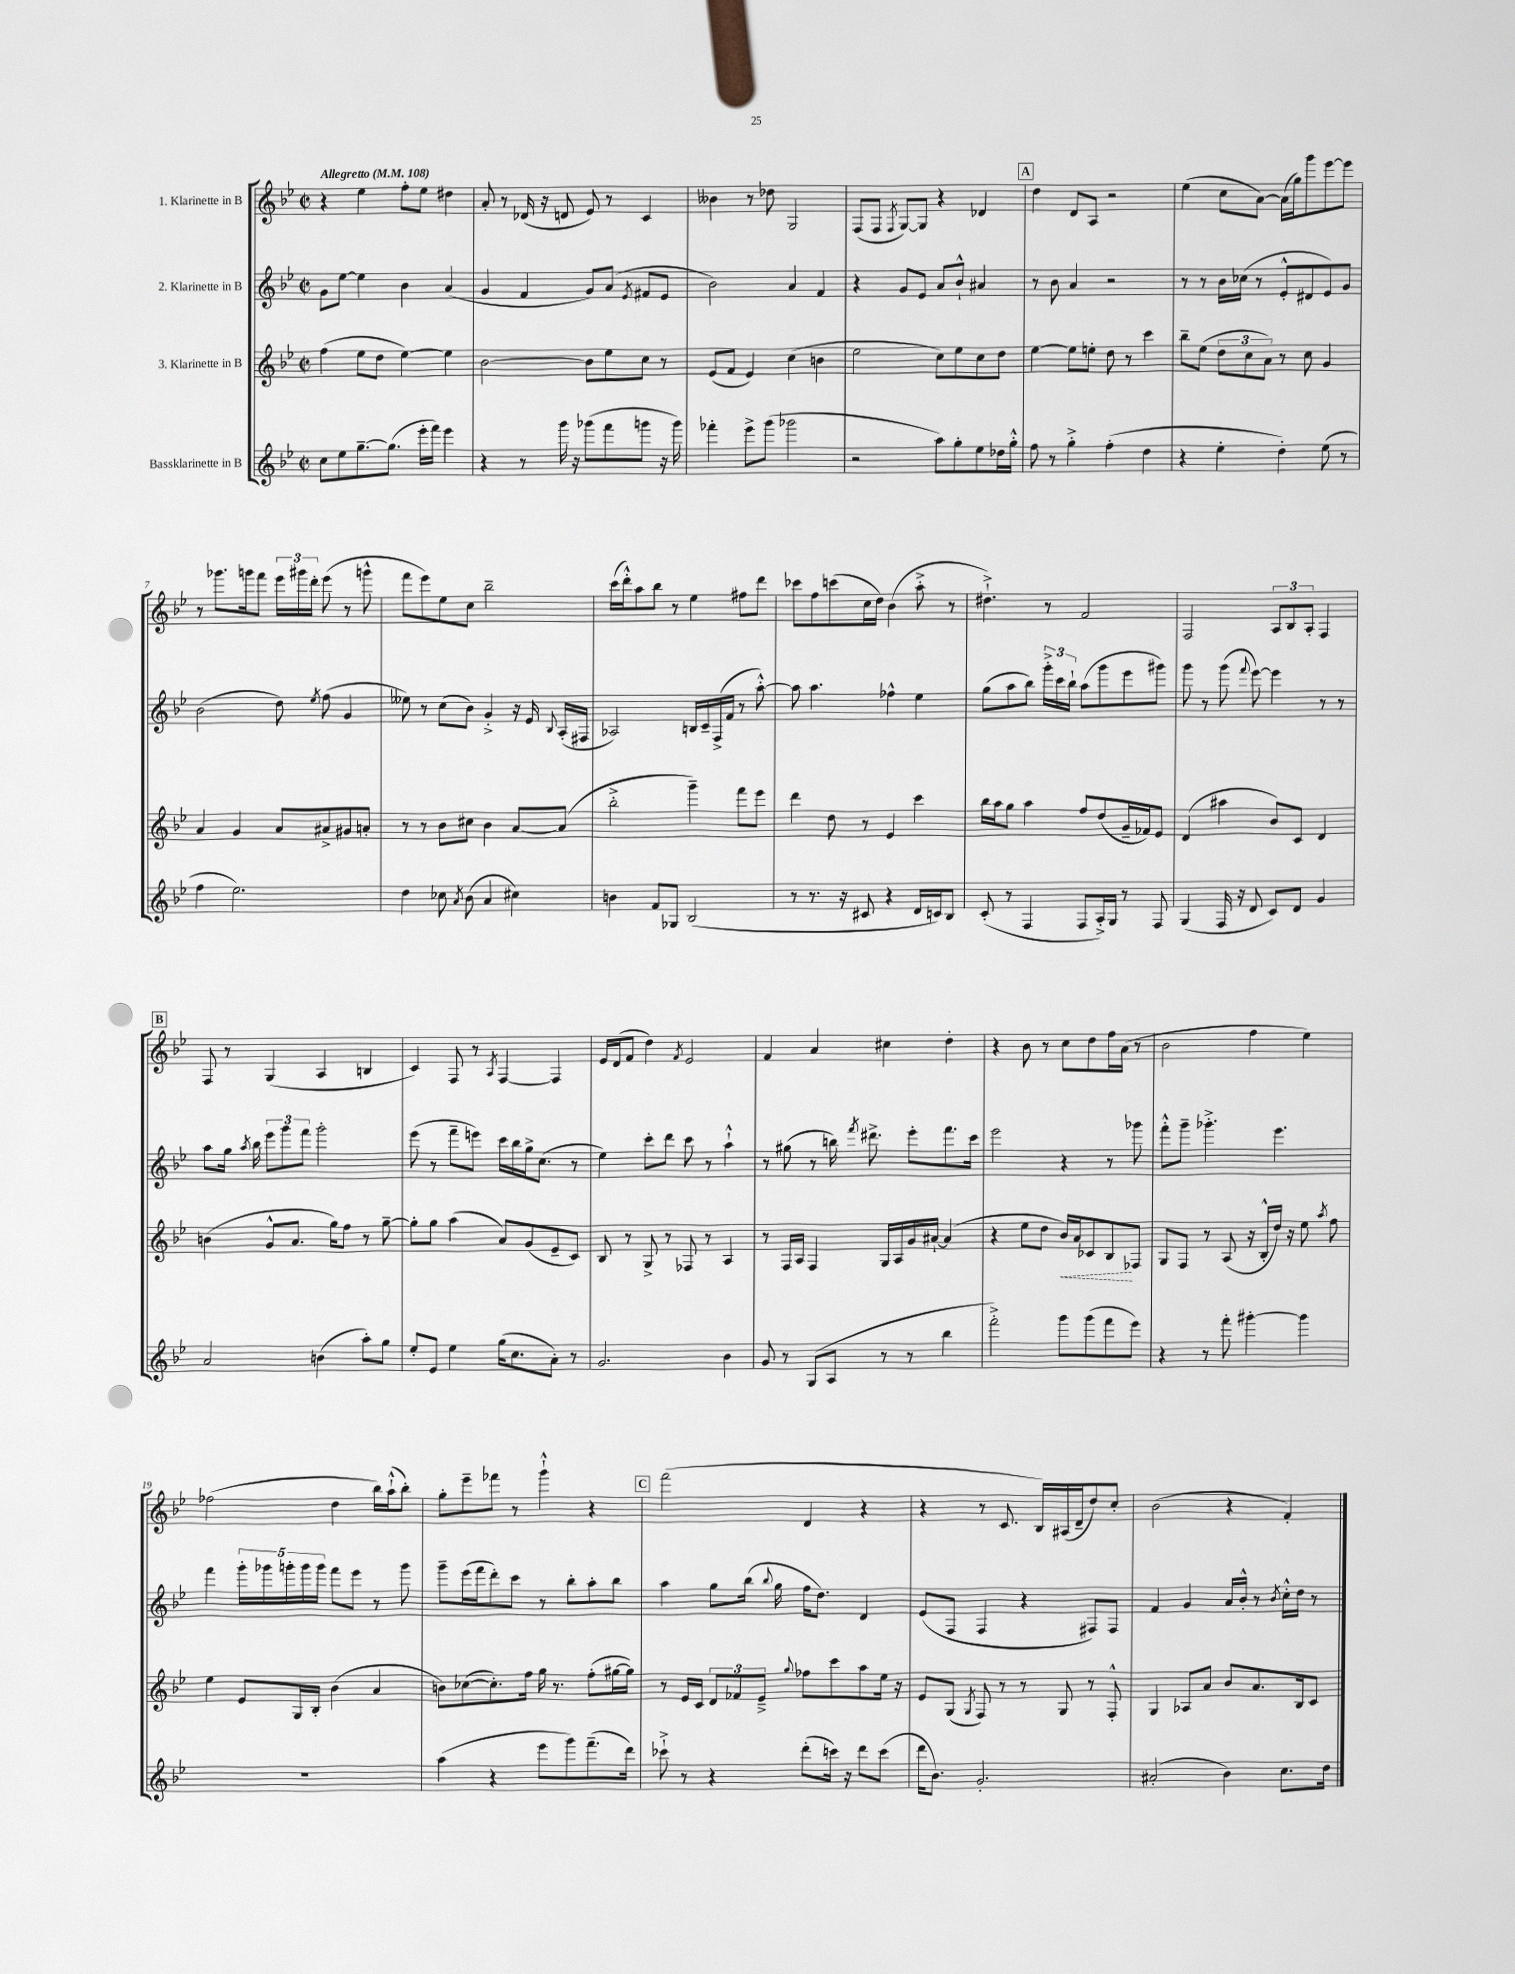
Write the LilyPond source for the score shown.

<<
\new StaffGroup <<
\new Staff = "s0" \with { instrumentName = "1. Klarinette in B" } {
    \clef treble \key bes \major \defaultTimeSignature \time 2/2 \tempo "Allegretto" 4 = 108
    \autoBeamOff r4 ees''4 f''8[-. ees''8] dis''4 |
    a'8-. r8 des'16( r16 d'8 ees'8) r8 c'4 |
    beses'4 r8 des''8 g2 |
    f8[( f8] \acciaccatura { f8 } g8[~) g8] r4 des'4 |
    \mark \markup { \box "A" } d''4 d'8[ a8] r2 |
    ees''4( c''8[ a'8]~) a'16[( g''16) g'''8 ees'''8~ ees'''8] |
    r8 ges'''8.[ g'''16 f'''8] \tuplet 3/2 { ees'''16[ gis'''16 d'''16]-. } ees'''8( r8 g'''8-^ |
    f'''8[ ees'''8) ees''8 c''8] bes''2-- |
    c'''16[( d'''16-.-^) a''8 bes''8] r8 ees''4 fis''8[ d'''8] |
    ces'''8[ f''8 c'''8( c''16 d''16]) bes'4( a''8-.-> r8 |
    dis''4.-!->) r8 f'2 |
    f2 \tuplet 3/2 { a8[ bes8 a8]-. } f4 |
    \mark \markup { \box "B" } f8 r8 g4( a4 b4 |
    c'4) f8 r8 \acciaccatura { a8 } f4~ f4 |
    ees'16[ d'16( f'8] d''4) \acciaccatura { f'8 } ees'2 |
    f'4 a'4 cis''4 d''4-. |
    r4 bes'8 r8 c''8[ d''8 f''16 a'16]( r8 |
    bes'2 f''4 ees''4) |
    fes''2( d''4 bes''16[) a''16-!-^( bes''8]-.) |
    g''8[-. ees'''8-- fes'''8] r8 g'''4-!-^ r4 |
    \mark \markup { \box "C" } f'''2( d'4 r4 |
    r4 r8 c'8. bes16[) ais16( d'16-- d''8) c''8]-. |
    bes'2( r4 f'4-.) \bar "|." |
}
\new Staff = "s1" \with { instrumentName = "2. Klarinette in B" } {
    \clef treble \key bes \major \defaultTimeSignature \time 2/2
    \autoBeamOff g'8[ ees''8]~ ees''4 bes'4 a'4( |
    g'4 f'4 g'8[) a'8]( \acciaccatura { ees'8 } fis'8[ ees'8] |
    bes'2) a'4 f'4 |
    r4 g'8[ ees'8] a'8[ bes'8]-!-^ ais'4 |
    \mark \markup { \box "A" } r8 bes'8 a'4 r2 |
    r8 r8 bes'16[ ces''16]( r8 ees'8[-.-^ dis'8 ees'8) g'8] |
    bes'2( d''8) \acciaccatura { ees''8 } f''8( g'4 |
    eeses''8) r8 c''8[( bes'8]) g'4-.-> r16 ees'16 \appoggiatura { bes8 } a16[-.( fis16] |
    aes2) b16[ c'16-- f16->( f'16] r8 a''8~-.-^) |
    a''8 a''4. fes''4-^ ees''4 |
    g''8[( a''8 bes''8]) \tuplet 3/2 { g'''16[-.-> c'''16 bes''16]-! } a''8[( g'''8 ees'''8 gis'''8]) |
    g'''8 r8 g'''8( \appoggiatura { f'''8 } ees'''8~) ees'''4 r8 r8 |
    \mark \markup { \box "B" } a''8[ g''16] \acciaccatura { a''8 } bes''16 \tuplet 3/2 { ees'''8[ g'''8 f'''8] } g'''2-. |
    ees'''8( r8 f'''8[-- e'''8]) c'''16[ bes''16 g''16-> c''8.]( r8 |
    ees''4) c'''8[-. d'''8] c'''8 r8 a''4-!-^ |
    r8 gis''8( r8 b''16) \acciaccatura { f'''8 } dis'''8.-> ees'''8[-. f'''8. c'''16] |
    ees'''2 r4 r8 ges'''8 |
    f'''8[-.-^ g'''8]-- ges'''4.-.-> ees'''4. |
    f'''4 \tuplet 5/4 { g'''16[-. ges'''16 g'''16-. g'''16 g'''16] } f'''8[ ees'''8] r8 g'''8 |
    g'''8[-- ees'''16( f'''16 d'''8-.) c'''8] r8 bes''8[-. a''8-. bes''8] |
    \mark \markup { \box "C" } a''4 g''8[ bes''16]( \appoggiatura { bes''8 } g''16 f''16[ d''8.]) d'4 |
    ees'8[( f8] f4 r4 fis8[) fis8] |
    f'4 g'4 a'16[ bes'16]-.-^ r8 \acciaccatura { bes'8 } c''16[-.-^ d''16] r8 \bar "|." |
}
\new Staff = "s2" \with { instrumentName = "3. Klarinette in B" } {
    \clef treble \key bes \major \defaultTimeSignature \time 2/2
    \autoBeamOff f''4( ees''8[ d''8] ees''4~) ees''4 |
    bes'2~ bes'8[ ees''8 c''8] r8 |
    ees'8[( f'8] ees'4) c''4( b'4 |
    ees''2 c''8[) ees''8 c''8 d''8] |
    \mark \markup { \box "A" } ees''4~ ees''8[ e''8]-. d''8 r8 c'''4 |
    bes''8[-- ees''8]( \tuplet 3/2 { d''8[ c''8 a'8]) } r8 c''8 g'4 |
    a'4 g'4 a'8[ ais'8-> gis'8 a'8]-. |
    r8 r8 bes'8[ cis''8] bes'4 a'8[~ a'8]( |
    bes''2-.-> g'''4--) f'''8[ ees'''8] |
    d'''4 d''8 r8 ees'4 c'''4 |
    bes''16[ a''16 g''8] a''4 f''8[ d''8( g'16-- fes'16) ees'8] |
    d'4( ais''4 bes'8[) c'8] d'4 |
    \mark \markup { \box "B" } b'4( g'8[-^ a'8.] g''16[) f''8] r8 g''8~-- |
    g''8[-. g''8] a''4( a'8[) g'8( ees'8-- c'8]) |
    bes8 r8 g8-> r8 fes8 r8 a4 |
    r8 f16[ a16] f4 g16[ a16 g'16 ais'16]~-! ais'4( |
    r4 ees''8[ d''8] \once \override Hairpin.style = #'dashed-line bes'16[\<) a'16 ces'8 bes8\! fes8] |
    g8[ f8] r8 a8( r16 bes16[-.-^ d''16]) r16 ees''8 \acciaccatura { a''8 } f''8 |
    ees''4 ees'8[ g16 bes16]-. bes'4( a'4 |
    b'8[) ces''8~( ces''8.-.) f''16] g''16 r8. f''8[-.( gis''16~ gis''16]) |
    \mark \markup { \box "C" } r8 ees'16[ c'16] \tuplet 3/2 { d'8[ fes'8 ees'8]---> } \appoggiatura { g''8 } fes''8[ c'''8 a''8 ees''16] r16 |
    ees'8[ g8]( \acciaccatura { g8 } f8) r8 r8 g8 r8 f8-.-^ |
    g4 aes8[ a'8] bes'8[ a'8. bes16 c'8] \bar "|." |
}
\new Staff = "s3" \with { instrumentName = "Bassklarinette in B" } {
    \clef treble \key bes \major \defaultTimeSignature \time 2/2
    \autoBeamOff c''8[ ees''8 g''8.~-- g''8.]( ees'''16[-. f'''16]) ees'''4 |
    r4 r8 g'''16 r16 ges'''8[( f'''8 g'''8] r16 g'''16) |
    fes'''4-. ees'''8[-> g'''8]( ges'''2 |
    r2 a''8[) g''8-. ees''8 des''16 g''16]-.-^ |
    \mark \markup { \box "A" } f''8 r8 g''4-.-> f''4-.( d''4 |
    r4 ees''4-. d''4-.) ees''8( r8 |
    f''4 ees''2.) |
    d''4 ces''8 \acciaccatura { a'8 } bes'8( a'4 cis''4) |
    b'4 f'8[ ges8] bes2( |
    r8 r8. r16 cis'8 r4 d'16[ c'16) bes8] |
    c'8-.( r8 f4 f8[ a16-.->) g16] r8 f8 |
    g4( f16 r16 d'8 c'8[) d'8] g'4 |
    \mark \markup { \box "B" } a'2 b'4( a''8[-.) g''8] |
    ees''8[-. ees'8] ees''4 g''16[( c''8. a'8]-.) r8 |
    g'2. bes'4 |
    g'8 r8 g8[( a8] r8 r8 bes''4 |
    f'''2-.->) g'''8[ g'''8( f'''8 ees'''8]) |
    r4 r8 f'''8-. gis'''4~-. gis'''4 |
    R1 |
    a''4( r4 ees'''8[ g'''8) f'''8.--( d'''16]) |
    \mark \markup { \box "C" } ces'''8-!-> r8 r4 d'''8[-.( c'''16]) r16 d'''8[ c'''8]( |
    d'''16[ bes'8.]) g'2.-. |
    ais'2-.( bes'4) c''8.[ d''16] \bar "|." |
}
>>
>>
